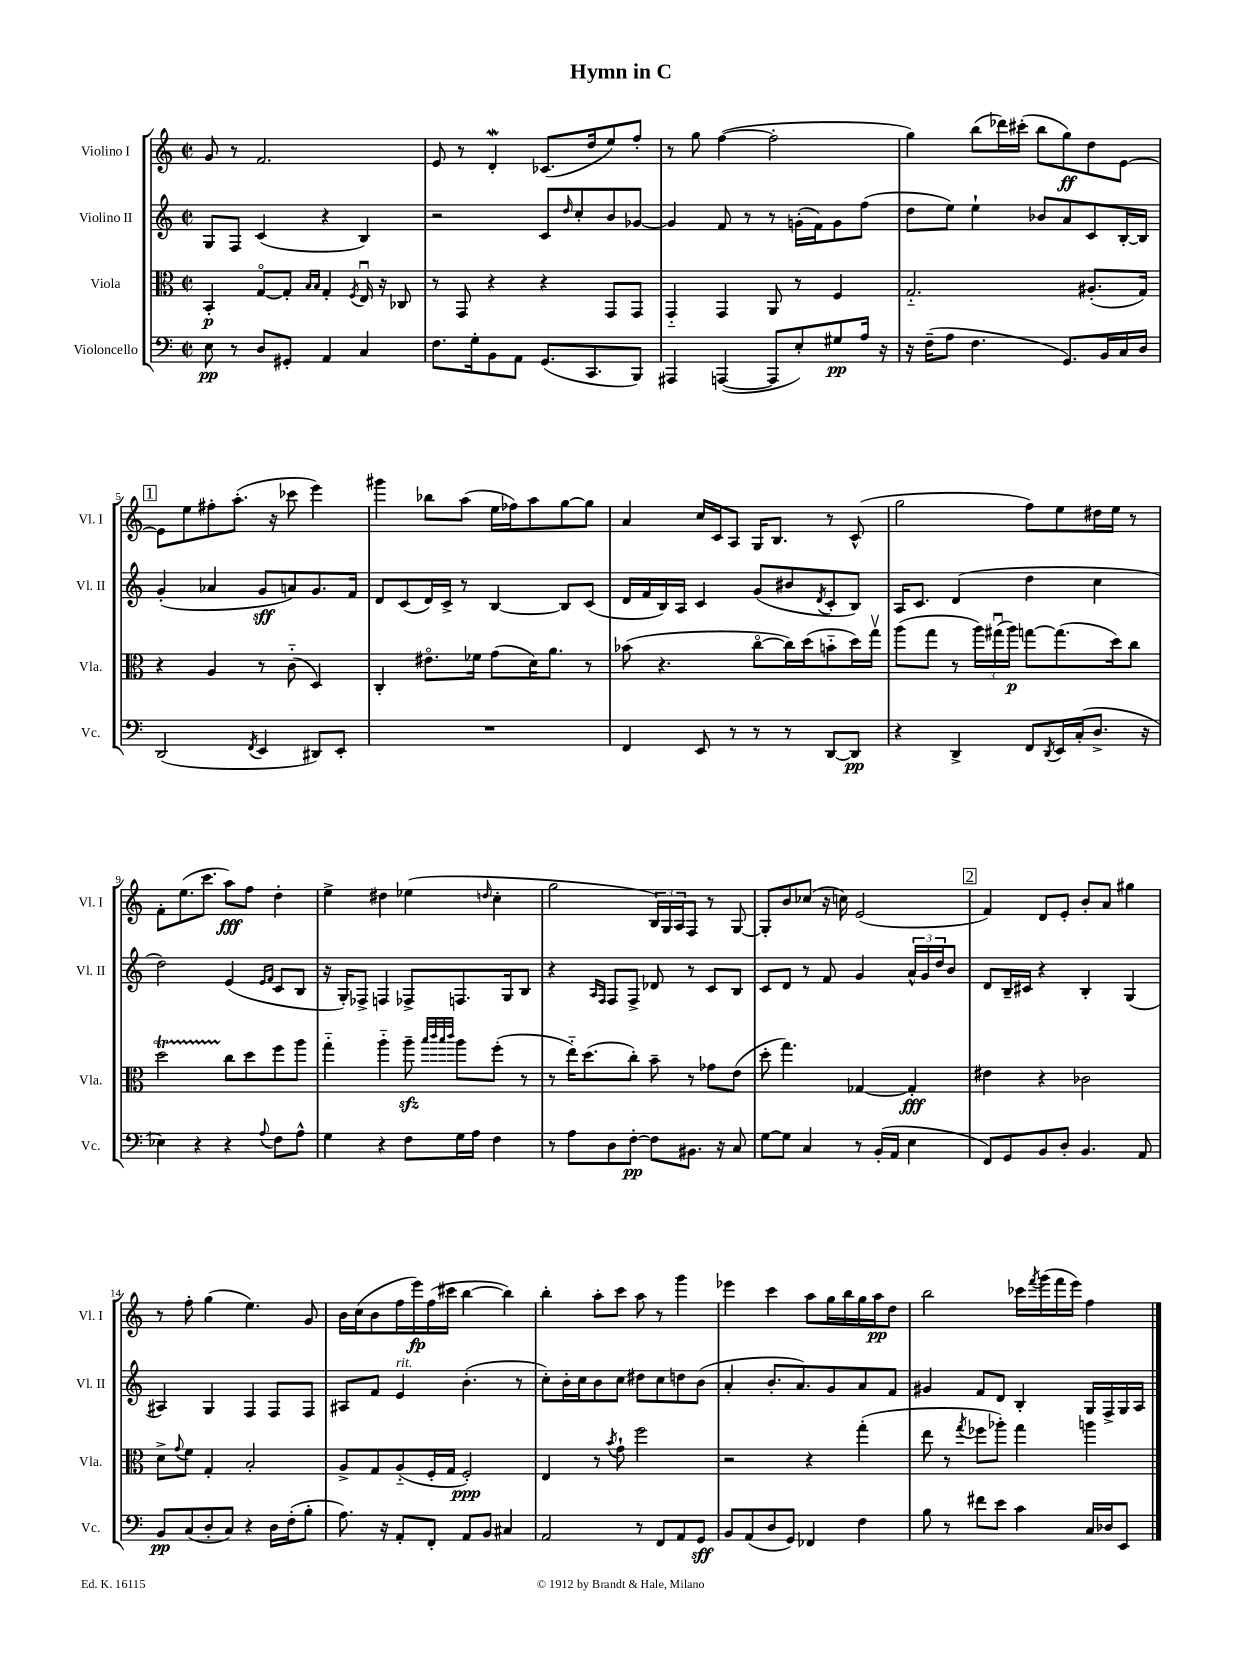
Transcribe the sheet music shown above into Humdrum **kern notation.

**kern	**kern	**kern	**kern
*staff4	*staff3	*staff2	*staff1
*clefF4	*clefC3	*clefG2	*clefG2
*k[]	*k[]	*k[]	*k[]
*M2/2	*M2/2	*M2/2	*M2/2
*met(c|)	*met(c|)	*met(c|)	*met(c|)
8E	4BB'	8G	8g
8r	.	8F	8r
8D	[8Go	(4c	2.f
8GG#'	8G']	.	.
.	16qqB	.	.
.	16qqB	.	.
4AA	4G'	4r	.
.	8qF	.	.
4C	16Eu	4B)	.
.	16r	.	.
.	8C-	.	.
=	=	=	=
8.F	8r	2r	8e
.	8GG	.	8r
16G'	.	.	.
8BB	4r	.	4d'
8AA	.	.	.
(8.GG	4r	8c	(8.c-
.	.	16qqdd	.
.	.	8cc'	.
8.CC	.	.	16dd
.	8GG	8b	8ee)
8BBB)	8GG	[8g-	8ff'
=	=	=	=
4AAA#	4GG'~	4g-]	8r
.	.	.	8gg
([4AAA	4GG	8f	([4ff
.	.	8r	.
8AAA]	8AA	8r	2ff']
8E')	8r	(16g'	.
.	.	16f)	.
8G#	4F	8g	.
16A	.	(8ff	.
16r	.	.	.
=	=	=	=
16r	2.G'~	8dd	4gg)
(16F~	.	.	.
8A	.	8ee)	.
4.F	.	4ee`	(8bb
.	.	.	16ddd-)
.	.	.	(16ccc#'
.	.	8b-	8bb
8.GG)	.	8a	8gg)
.	(8.A#'	8c	8dd
16BB	.	.	.
16C	.	[16B'	[8e
16D	16G)	16B]	.
=	=	=	=
(2DD	4r	(4g'	8e]
.	.	.	8ee
.	4A	4a-	8ff#'
.	.	.	(8.aa'
8qFF	.	.	.
4EE	8r	8g	.
.	.	.	16r
.	(8c'~	8a)	8ccc-
8DD#)	4D)	8.g	4eee)
8EE'	.	.	.
.	.	16f	.
=	=	=	=
1r	4C'	8d	4ggg#
.	.	(8c	.
.	8.e#o	16d)	8bb-
.	.	16c^	.
.	.	8r	(8aa
.	16f-	.	.
.	(8g	[4B	16ee
.	.	.	16ff-)
.	16d)	.	8aa
.	8.a	.	.
.	.	8B]	[8gg
.	8r	(8c	8gg]
=	=	=	=
4FF	(8b-	16d	4a
.	.	16f	.
.	4.r	16B)	.
.	.	16A	.
8EE	.	4c	16cc
.	.	.	16c
8r	.	.	8A
8r	[8cco	(8g	16G
.	.	.	8.B
8r	16cc])	8b#	.
.	(16dd	.	.
.	.	8qd	.
[8DD	8b'~	8c'	8r
8DD]	16dd)	8B)	(8c^^
.	16ggv	.	.
=	=	=	=
4r	(8aa	16A	2gg
.	.	8.c	.
.	8gg	.	.
4DD^	8r	(4d	.
.	24aa)	.	.
.	(24gg#u	.	.
.	24aa)	.	.
8FF	[8gg	4dd	8ff)
8qDD	.	.	.
16EE	(8.gg]	.	8ee
(16C'	.	.	.
8.D^	.	4cc	16dd#
.	16dd)	.	16ee
.	8cc	.	8r
16r	.	.	.
=	=	=	=
4E-)	2dd	2dd)	8f'
.	.	.	(8.ee
4r	.	.	.
.	.	.	8.ccc
4r	8cc	(4e	8aa)
.	8dd	.	8ff
.	.	16qqe	.
8qqA	.	16qqf	.
8F	8ff	8c	4dd'
8A^^	8aa	8B	.
=	=	=	=
4G	4gg'~	16r	4ee^
.	.	16G')	.
.	.	8F-^	.
4r	4aa'~	4F	4dd#
8F	8aa~	8F-^	(4ee-
.	32qqbb	.	.
.	32qqccc	.	.
.	32qqbb	.	.
.	32qqccc	.	.
16G	8aa	8.F	.
16A	.	.	.
.	.	.	16qqdd
4F	(8ff'	.	4cc'
.	.	16G	.
.	8r	8B	.
=	=	=	=
8r	8r	4r	2gg
8A	16ee'~)	.	.
.	(8.dd	.	.
.	.	16qqA	.
.	.	16qqF	.
8D	.	8F	.
[8F'	8cc')	8F^	.
8F]	8b~	8d-	24B)
.	.	.	24G
.	.	.	24A
8.BB#	8r	8r	8F
.	8g-	8c	8r
16r	.	.	.
8C	(8e	8B	[8G
=	=	=	=
[8G	8dd'	8c	8G']
8G]	4.gg)	8d	8b
4C	.	8r	(8cc-
.	.	8f	16r
.	.	.	16cc)
8r	[4G-	4g	(2e
(16BB'	.	.	.
16AA	.	.	.
4E	4G-']	24a^^	.
.	.	24g	.
.	.	24dd	.
.	.	8b	.
=	=	=	=
8FF)	4e#	8d	4f)
8GG	.	16B~	.
.	.	16c#	.
8BB	4r	4r	8d
8D'	.	.	8e'
4.BB	2c-	4B'	8b'
.	.	.	8a
.	.	(4G	4gg#
8AA	.	.	.
=	=	=	=
8BB	8d^	4A#)	8r
.	8qqg	.	.
(8C	8f	.	8ff'
8D'	4G'	4G	(4gg
8C)	.	.	.
4r	2B'	4F	4.ee)
16D	.	8F	.
(16F'	.	.	.
8B'	.	8F	8g
=	=	=	=
8.A)	8A^	8A#	16b
.	.	.	(16cc
.	8G	8f	8b
16r	.	.	.
8AA'	(8A'~	4e	16ff
.	.	.	16eee)
8FF'	16F'	.	(16ff
.	16G	.	16ccc#
8AA	2F')	(4.b'	[4bb
8BB	.	.	.
4C#	.	.	4bb])
.	.	8r	.
=	=	=	=
2AA	4E	8cc')	4bb'
.	.	16b'	.
.	.	16cc	.
.	8r	8b	8aa'
.	8qb	.	.
.	8g`	8cc	8ccc
8r	2ff	8dd#	8aa
8FF	.	8cc	8r
8AA	.	8dd	4ggg
8GG	.	(8b	.
=	=	=	=
8BB	2r	4a'	4eee-
(8AA	.	.	.
8D	.	8.b'	4ccc
8GG)	.	.	.
.	.	8.a)	.
4FF-	4r	.	8aa
.	.	8g	16gg
.	.	.	16bb
4F	(4gg'	8a	16gg
.	.	.	16aa
.	.	8f	8dd
=	=	=	=
8B	8ee	4g#	2bb
8r	8r	.	.
.	8qgg	.	.
8f#	8ff-	8f	.
8e	8aa-')	8d	.
4c	4gg	4B'	16ccc-
.	.	.	8qfff
.	.	.	(16ggg
.	.	.	16fff
.	.	.	16eee)
16C	4aa	16G	4ff
16D-	.	16F^	.
8EE	.	16G	.
.	.	16A	.
==	==	==	==
*-	*-	*-	*-
